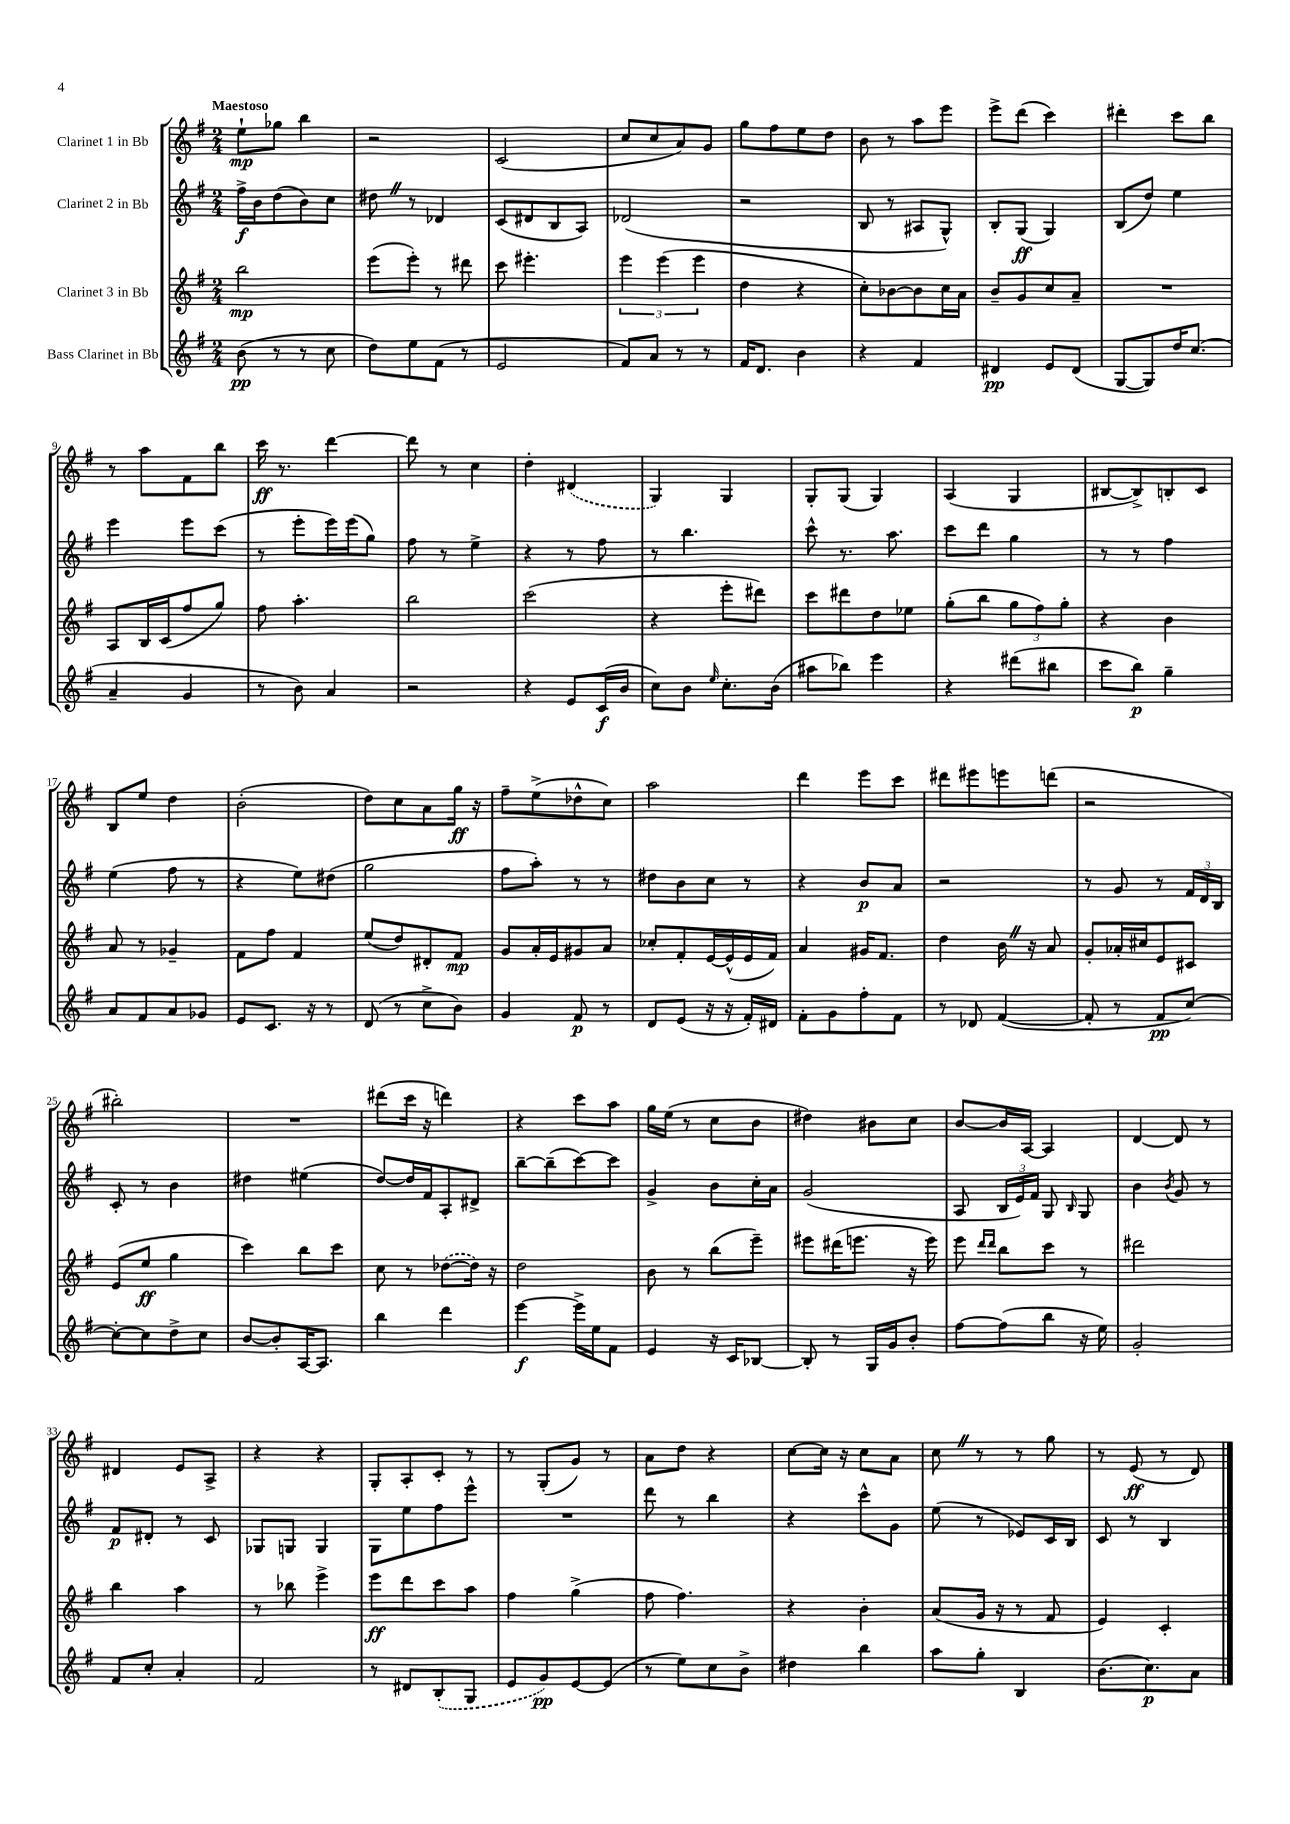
<<
\new StaffGroup <<
\new Staff = "s0" \with { instrumentName = "Clarinet 1 in Bb" } {
    \clef treble \key g \major \numericTimeSignature \time 2/4 \tempo "Maestoso"
    \autoBeamOff e''8[-!\mp ges''8] b''4 |
    r2 |
    c'2( |
    c''8[ c''8 a'8) g'8] |
    g''8[ fis''8 e''8 d''8] |
    b'8 r8 a''8[ e'''8] |
    e'''8[-> d'''8]( c'''4) |
    dis'''4-. c'''8[ b''8] |
    r8 a''8[ fis'8 b''8] |
    c'''16\ff r8. d'''4~ |
    d'''8 r8 c''4 |
    d''4-. \once \slurDashed dis'4( |
    g4) g4 |
    g8[-. g8]( g4) |
    a4( g4 |
    bis8[~ bis8->) b8-. c'8] |
    b8[ e''8] d''4 |
    b'2-.( |
    d''8[) c''8 a'8 g''16]\ff r16 |
    fis''8[-- e''8->( des''8-^ c''8]) |
    a''2 |
    d'''4 e'''8[ c'''8] |
    dis'''8[ eis'''8 e'''8 d'''8]( |
    r2 |
    bis''2-.) |
    R2 |
    dis'''8[( c'''16] r16 d'''4) |
    r4 c'''8[ a''8] |
    g''16[ e''16]( r8 c''8[ b'8] |
    dis''4) bis'8[ c''8] |
    b'8[~ b'16 a16]~ a4 |
    d'4~ d'8 r8 |
    dis'4 e'8[ a8]-> |
    r4 r4 |
    g8[-. a8-. c'8]-. r8 |
    r8 g8[-.( g'8]) r8 |
    a'8[ d''8] r4 |
    c''8[~ c''16] r16 c''8[ a'8] |
    c''8 \once \override BreathingSign.text = \markup { \musicglyph "scripts.caesura.straight" } \breathe r8 r8 g''8 |
    r8 e'8\ff( r8 d'8) \bar "|." |
}
\new Staff = "s1" \with { instrumentName = "Clarinet 2 in Bb" } {
    \clef treble \key g \major \numericTimeSignature \time 2/4
    \autoBeamOff fis''16[->\f b'16 d''8( b'8) c''8] |
    dis''8 \once \override BreathingSign.text = \markup { \musicglyph "scripts.caesura.straight" } \breathe r8 des'4 |
    c'8[( dis'8 b8 a8]) |
    des'2( |
    r2 |
    b8 r8 ais8[ g8]-^) |
    b8[-. g8]\ff( g4) |
    b8[( d''8]) e''4 |
    e'''4 e'''8[ c'''8]( |
    r8 e'''8[-. e'''16) e'''16( g''8]) |
    fis''8 r8 e''4-> |
    r4 r8 fis''8 |
    r8 b''4. |
    c'''8-^ r8. a''8. |
    c'''8[ d'''8] g''4 |
    r8 r8 fis''4 |
    e''4( fis''8 r8 |
    r4 e''8[) dis''8]( |
    g''2 |
    fis''8[ a''8]-.) r8 r8 |
    dis''8[ b'8 c''8] r8 |
    r4 b'8[\p a'8] |
    r2 |
    r8 g'8 r8 \tuplet 3/2 { fis'16[ d'16 b16] } |
    c'8-. r8 b'4 |
    dis''4 eis''4( |
    d''8[~) d''16 fis'16 a8-. dis'8]-> |
    b''8[~-- b''8--( c'''8~) c'''8] |
    g'4-> b'8[ c''16-. a'16] |
    g'2( |
    a8 \tuplet 3/2 { b16[ e'16) fis'16] } g8 \grace { b16 } g8 |
    b'4 \acciaccatura { b'8 } g'8 r8 |
    fis'8[\p dis'8]-. r8 c'8 |
    ges8[ g8] g4 |
    g8[ e''8 fis''8 e'''8]-^ |
    R2 |
    d'''8 r8 b''4 |
    r4 c'''8[-^ g'8] |
    e''8( r8 ees'8[) c'16 b16] |
    c'8 r8 b4 \bar "|." |
}
\new Staff = "s2" \with { instrumentName = "Clarinet 3 in Bb" } {
    \clef treble \key g \major \numericTimeSignature \time 2/4
    \autoBeamOff b''2\mp |
    e'''8[( e'''8]-.) r8 dis'''8 |
    c'''8 eis'''4.-. |
    \tuplet 3/2 { e'''4 e'''4( e'''4 } |
    d''4 r4 |
    c''8[-.) bes'8~ bes'8 c''16 a'16] |
    b'8[-- g'8 c''8 a'8]-- |
    R2 |
    a8[ b16 c'16( fis''8 g''8]) |
    fis''8 a''4.-. |
    b''2 |
    c'''2( |
    r4 e'''8[-. dis'''8]) |
    c'''8[ dis'''8 d''8 ees''8] |
    g''8[-.( b''8] \tuplet 3/2 { g''8[ fis''8) g''8]-. } |
    r4 b'4 |
    a'8 r8 ges'4-- |
    fis'8[ fis''8] fis'4 |
    e''8[( d''8) dis'8-. fis'8]\mp |
    g'8[ a'16-. e'16 gis'8 a'8] |
    ces''8[-. fis'8-. e'16~ e'16-^( e'16 fis'16]) |
    a'4 gis'16[ fis'8.] |
    d''4 b'16 \once \override BreathingSign.text = \markup { \musicglyph "scripts.caesura.straight" } \breathe r16 a'8 |
    g'8[-. aes'16-. cis''16 e'8 cis'8] |
    e'8[( e''8]\ff g''4 |
    c'''4) b''8[ c'''8] |
    c''8 r8 \once \slurDashed des''8[~( des''16]) r16 |
    d''2 |
    b'8 r8 b''8[( e'''8]--) |
    eis'''8[ dis'''16( e'''8.] r16 e'''16) |
    e'''8 \grace { d'''16[ d'''16] } b''8[ c'''8] r8 |
    dis'''2 |
    b''4 a''4 |
    r8 bes''8 e'''4-> |
    e'''8[\ff d'''8 c'''8 a''8] |
    fis''4 g''4->( |
    fis''8 fis''4.) |
    r4 b'4-. |
    a'8[( g'16] r16 r8 fis'8 |
    e'4) c'4-. \bar "|." |
}
\new Staff = "s3" \with { instrumentName = "Bass Clarinet in Bb" } {
    \clef treble \key g \major \numericTimeSignature \time 2/4
    \autoBeamOff b'8\pp( r8 r8 c''8 |
    d''8[) e''8 fis'8]( r8 |
    e'2 |
    fis'8[) a'8] r8 r8 |
    fis'16[ d'8.] b'4 |
    r4 fis'4 |
    dis'4\pp e'8[ dis'8]( |
    g8[~ g8) d''16 c''8.]( |
    a'4-- g'4 |
    r8 b'8) a'4 |
    r2 |
    r4 e'8[ c'16\f( b'16] |
    c''8[) b'8] \grace { e''16 } c''8.[-. b'16]( |
    ais''8[ bes''8]) e'''4 |
    r4 dis'''8[( bis''8] |
    c'''8[ b''8]\p) g''4-- |
    a'8[ fis'8 a'8 ges'8] |
    e'8[ c'8.] r16 r8 |
    d'8( r8 c''8[-> b'8]) |
    g'4 fis'8\p r8 |
    d'8[ e'8]( r16 r16 fis'16[-.) dis'16] |
    fis'8[-. g'8 fis''8-. fis'8] |
    r8 des'8 fis'4~( |
    fis'8-. r8 fis'8[\pp c''8]~) |
    c''8[~-. c''8 d''8-> c''8] |
    b'8[~ b'8-. a16~ a8.] |
    b''4 d'''4 |
    e'''4~\f e'''16[-> e''16 fis'8] |
    e'4 r16 c'16[ bes8]~ |
    bes8-. r8 g16[ g'16 b'8]-. |
    fis''8[~ fis''8( b''8] r16 e''16) |
    g'2-. |
    fis'8[ c''8]-. a'4-. |
    fis'2 |
    r8 dis'8[ \once \slurDashed b8-.( g8] |
    e'8[ g'8\pp) e'8~ e'8]( |
    r8 e''8[) c''8 b'8]-> |
    dis''4 b''4 |
    a''8[ g''8]-. b4 |
    b'8.[( c''8.\p) a'8] \bar "|." |
}
>>
>>
